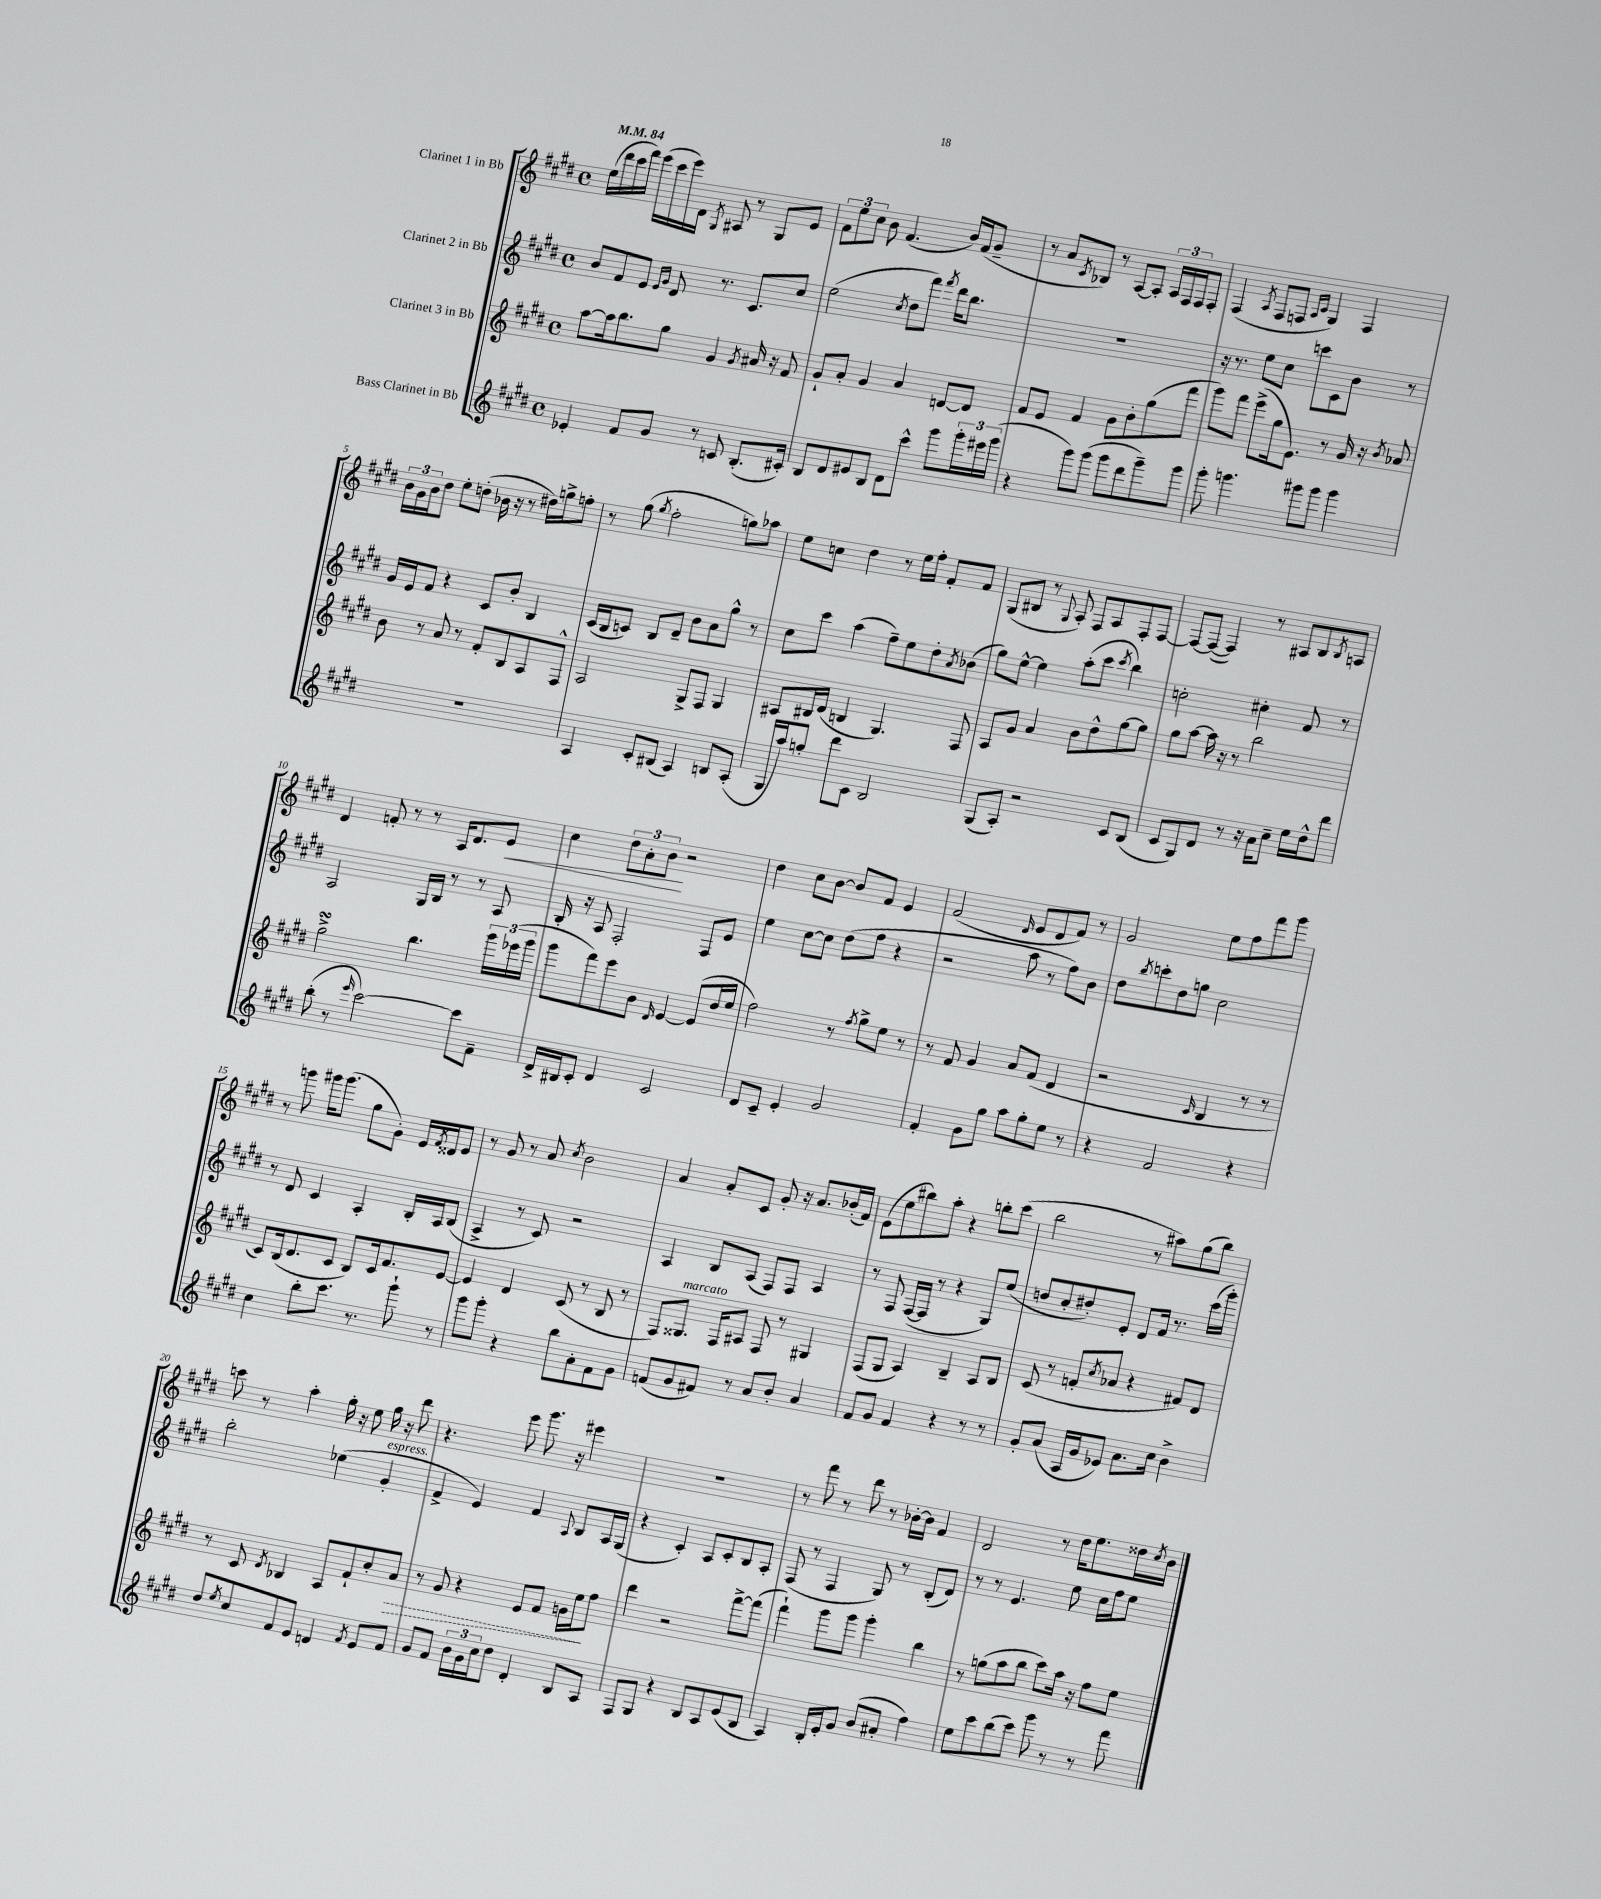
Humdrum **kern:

**kern	**kern	**kern	**kern
*staff4	*staff3	*staff2	*staff1
*clefG2	*clefG2	*clefG2	*clefG2
*k[f#c#g#d#]	*k[f#c#g#d#]	*k[f#c#g#d#]	*k[f#c#g#d#]
*M4/4	*M4/4	*M4/4	*M4/4
*met(c)	*met(c)	*met(c)	*met(c)
*MM84	*MM84	*MM84	*MM84
4e-'	[8aa	8b	(16ee
.	.	.	16ddd#
.	16aa]	8f#	16ccc#
.	8.bb	.	16fff#)
8f#	.	8e	(16eee
.	.	.	16ccc#
.	.	16qqe	.
.	.	16qqg#	.
8g#	8gg#	8d#	16eee)
.	.	.	16d#
.	.	.	8qG#
8r	4g#	8.r	8A#
8c	.	.	8r
.	.	8.c#	.
.	8qg#	.	.
(8.B'	16a#	.	8G#
.	16r	.	.
.	8f#	8cc#	8e
16c#')	.	.	.
=	=	=	=
8B	8g#`	(2ee	12f#
.	.	.	12ee
8d#	8a'	.	.
.	.	.	12cc#
8e#	4g#	.	8b
8B	.	.	(4.f#
.	.	8qcc#	.
8d#	4a	8dd#	.
8ccc#^^	.	8fff#)	.
.	.	8qfff#	.
8ggg#	[8d	16ddd#	16b)
.	.	8.bb	(16f#
24ggg#'	8d]	.	8g#~
24eee#	.	.	.
(24ggg#	.	.	.
=	=	=	=
4r	8f#	1r	8r
.	8e	.	8a
.	.	.	8qc#
8ggg#)	4f#	.	8B-)
(8ggg#	.	.	8r
8ggg#	8g#	.	[8A
8ddd#	8b'	.	8A']
8ggg#~)	(8gg#	.	24A
.	.	.	24F#
.	.	.	24F#
8ggg#	8fff#	.	8F#'
=	=	=	=
8ggg#'	8ggg#)	16r	(4F#
.	.	8.r	.
4.ggg	8fff#	.	.
.	.	.	8qA
.	(8eee^	8ee	8F#
.	16gg#	8cc#	8F
.	8.e)	.	.
.	.	.	16qqA
.	.	.	16qqc#
8ggg#	.	8ccc	4G#)
8ggg#	8r	8c#	.
4ggg#	16g#	8b	4F
.	16r	.	.
.	8qb	.	.
.	8a-	8r	.
=	=	=	=
1r	8b	16g#	24b
.	.	.	24g#
.	.	16e	.
.	.	.	24b
.	8r	8f#	8dd#
.	8a	4r	8ee'
.	8r	.	(8dd'
.	8f#'	8c#	16b-
.	.	.	16r
.	8B	8b'	8r
.	8A	4B	16dd#)
.	.	.	16gg^
.	8F#^^	.	8ff'
=	=	=	=
4A	2A	(16c#	8r
.	.	16B	.
.	.	8c)	(8gg#
.	.	.	8qgg#
8c#'	.	8B	2ff#'
(8B#	.	8d#~	.
4A)	8G#^	8b	.
.	8F#	8a	.
8B	4G#	8gg#^^	8gg)
(8A'	.	8r	8aa-
=	=	=	=
16G#	8A#	8cc#	8ee
16aa)	.	.	.
8gg'	16B#	8ccc#	8cc
.	(16d#	.	.
8ddd#	4B	(4aa	4dd#
8c#	.	.	.
2B	4.G#)	8ff#~)	8r
.	.	8ee	16ee
.	.	.	16ff#'
.	.	8dd#'	8f#'
.	.	8qa	.
.	8F#	(8b-	8f#
=	=	=	=
(8G#	8A	8gg#)	(8G#
8A')	8g#	[8ee^^	8B#
2r	4a	4ee]	8r
.	.	.	8qqG#
.	.	.	8A')
.	8b	(8aa'	8F#
.	8dd#^^	8ccc#	8A
.	.	8qccc#	.
8c#	[8gg#	4bb)	8F#'
(8B	8gg#]	.	[8F#
=	=	=	=
8c#	8gg#	2cc'	8F#_
8G#)	[8aa	.	(8F#_
8d#	16aa]	.	4F#])
.	16r	.	.
8r	8r	.	.
16r	2bb	4cc#'	8r
16a	.	.	.
8cc#~	.	.	8A#
16ee	.	8f#	8B
16dd#^^	.	.	.
.	.	.	8qB
8ddd#	.	8r	8A
=	=	=	=
(8bb'	2gg#^	2A	4d#
8r	.	.	.
16qqeee	.	.	.
[2ccc#)	.	.	8f'
.	.	.	8r
.	4.bb	16G#	8r
.	.	16B	.
.	.	8r	16A
.	.	.	8.d#
8ccc#]	.	8r	.
8f#~	24ggg#	8A	8e
.	(24eee-	.	.
.	24ggg#	.	.
=	=	=	=
16d#^	8ggg#	16B'	4cc#
16B#	.	16r	.
8c#'	8fff#)	8A	.
4d#	8eee	2F#'	12dd#
.	.	.	12a'
.	8b	.	.
.	.	.	12b
.	16qqd#	.	.
2c#	[4e	.	2r
.	(8e]	8F#	.
.	16dd#	8e	.
.	16ee	.	.
=	=	=	=
8d#	2ff#)	4ee	4dd#
8c#~	.	.	.
4e'	.	[8cc#	8cc#
.	.	8cc#]	[8b
2g#	8r	(8dd#	8b]
.	8qff#	.	.
.	8gg#^	8ff#	8f#
.	8ee	4r	4e
.	8r	.	.
=	=	=	=
4f#'	8r	2r	(2f#
.	8f#	.	.
8g#	4g#	.	.
8gg#	.	.	.
.	.	.	16qqd#
8aa	8a	8aa	8e
8gg#'	(8f#	8r	8d#
8ee	4d#	8ff#)	8f#)
8r	.	8b	8r
=	=	=	=
4r	2r	8dd#	2g#
.	.	8qbb	.
.	.	8ccc'	.
2f#	.	8dd#	.
.	.	8gg	.
.	16qqc#	.	.
.	4B	2cc#	8ee
.	.	.	8ff#
4r	8r	.	8fff#
.	8r	.	8ggg#
=	=	=	=
4cc#	8c#)	8r	8r
.	(16B	8d#	8ggg
.	8.d#	.	.
8bb'	.	4c#	16ggg#
.	.	.	(8.ggg#
8.ccc#	8c#	.	.
.	8B)	4A'	8gg#
8.r	.	.	.
.	16c#	.	8g#')
.	8.f#	.	.
8ggg#`	.	16B'	16e
.	.	.	8qf#
.	.	16A	16d##
8r	[8e	(8B	8e
=	=	=	=
8ggg#	4e]	4A^	8r
8ggg#'	.	.	8g#
4r	4d#	8r	8r
.	.	8c#)	8a
.	.	.	8qcc#
8bb	(8c#	2r	2b
8a'	8r	.	.
8f#	8B	.	.
8g#	8r	.	.
=	=	=	=
(8f	8F#)	4A	4a
8g#	8.G##	.	.
8f#)	.	8B	8a'
.	16F#	.	.
8r	8A#	(8A	8c#
8a	8F#	8F#)	8g#'
8b'	8r	8F#	16r
.	.	.	8.a
4a	4G#	4A	.
.	.	.	(16b-'
.	.	.	16f#)
=	=	=	=
8f#	(8F#	8r	(8e
8g#	8G#	8F#	8ee
4f#	4A)	([16F#	8bb#)
.	.	16F#]	.
.	.	8r	8aa'
4r	4B~	4r	4r
8r	8A	8G#)	8bb'
8r	8B	(8ee	(8ccc#
=	=	=	=
8g#'	(8c#	8dd	2bb
(8a	8r	8cc#'	.
16A	8f'	8dd#')	.
16g#	.	.	.
.	8qcc#	.	.
8e-)	8a-	8e'	.
8.a	4r	8d#	8r
.	.	16f#	8aa#)
16cc#	.	8.r	.
4b^	8f#)	.	(8gg#
.	8d#	(16ccc#	8bb)
.	.	16ggg#')	.
=	=	=	=
8dd#	8r	2bb'	8ccc
8qee	.	.	.
8cc#	8c#	.	8r
.	8qd#	.	.
8f#	4B-	.	4aa'
8e	.	.	.
4d	8A	(4ee-	16gg#'
.	.	.	16r
.	8f#`	.	8ee
8qf#	.	.	.
8e	8cc#'	4g#'	16gg#
.	.	.	16r
8f#	8a	.	8ddd#
=	=	=	=
8g#	8r	4f#^	4.r
8f#	8g#	.	.
24b	4r	4e)	.
24g#	.	.	.
24cc#	.	.	.
8dd#	.	.	8eee
4d#'	8e	4f#	8.ggg#
.	8f#	.	.
.	.	.	16r
.	.	8qqA	.
8B	16g	8B	4eee#
.	16ee	.	.
8A	8ff#	16A	.
.	.	(16G#	.
=	=	=	=
8F#	4ddd#	4r	1r
8G#	.	.	.
4r	2r	4c#')	.
8B	.	8A	.
8A	.	8c#'	.
(8e	[8fff#^	8B	.
8B	(8fff#]	8A'	.
=	=	=	=
4A)	4fff#`)	(8F#	8r
.	.	8r	8fff#
16B'	8ggg#	4F#	8r
16e'	.	.	.
8g#	8ggg#	.	8ddd#
(8b	4ggg#'	8G#)	8r
8a#'	.	8r	[16b-'
.	.	.	16b-]
4ff#)	4bb	(8B'	4f#
.	.	8d#)	.
=	=	=	=
8ee	8r	8r	2d#
8ccc#	(8gg	8r	.
(8bb	8aa	4.e	.
8ccc#)	8bb	.	.
8ggg#	8ccc#)	.	8r
8r	16aa	8ee	16dd#
.	16r	.	8.ee
8r	8ff#	16cc#	.
.	.	16ff#	.
8fff#	8ee	8ee	16dd##
.	.	.	8qcc#
.	.	.	16b
==	==	==	==
*-	*-	*-	*-
